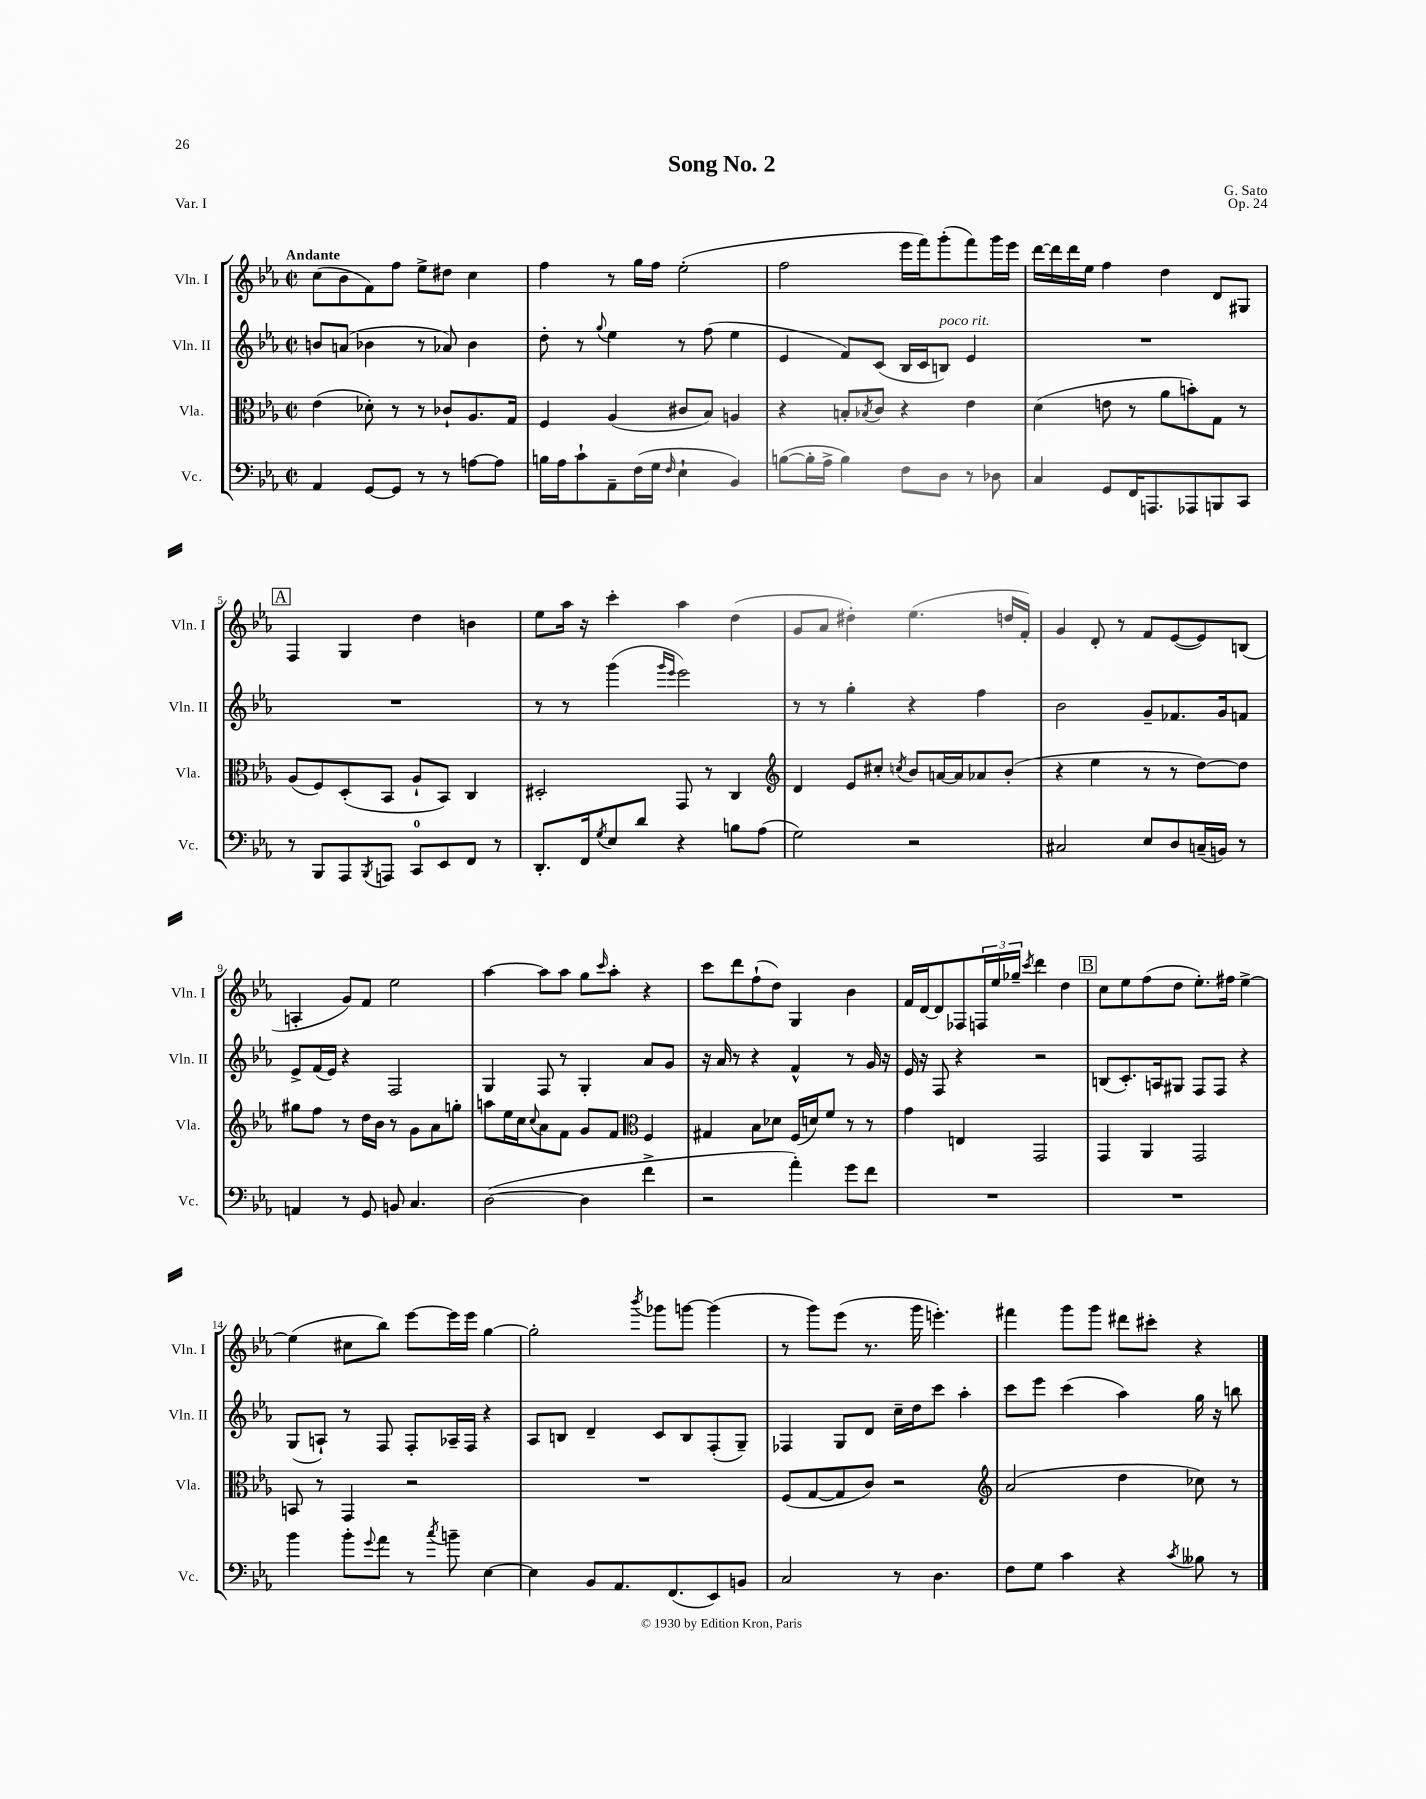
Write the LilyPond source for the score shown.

\header { title = "Song No. 2" composer = "G. Sato" opus = "Op. 24" piece = "Var. I" }
<<
\new StaffGroup <<
\new Staff = "s0" \with { instrumentName = "Vln. I" shortInstrumentName = "Vln. I" } {
    \clef treble \key ees \major \defaultTimeSignature \time 2/2 \tempo "Andante"
    c''8( bes'8 f'8) f''8 ees''8-> dis''8 c''4 |
    f''4 r8 g''16 f''16 ees''2-.( |
    f''2 ees'''16 f'''16) g'''8-.( f'''8) g'''16 ees'''16 |
    d'''16~ d'''16 d'''16 ees''16 f''4 d''4 d'8 gis8 |
    \mark \markup { \box "A" } f4 g4 d''4 b'4 |
    ees''8 aes''16 r16 c'''4-. aes''4 d''4( |
    g'8 aes'8 dis''4-.) ees''4.( d''16 f'16-.) |
    g'4 d'8-. r8 f'8 ees'8~( ees'8) b8( |
    a4-. g'8) f'8 ees''2 |
    aes''4~ aes''8 aes''8 g''8 \grace { c'''16 } aes''8-. r4 |
    c'''8 d'''8 f''8-!( d''8) g4 bes'4 |
    f'16 d'16~ d'8 fes8 \tuplet 3/2 { f16 ees''16 ges''16-- } \acciaccatura { c'''8 } d'''4 d''4 |
    \mark \markup { \box "B" } c''8 ees''8 f''8( d''8 ees''8.-.) fis''16 ees''4~-> |
    ees''4( cis''8 bes''8) ees'''8~ ees'''16 ees'''16 g''4~ |
    g''2-. \acciaccatura { bes'''8 } ges'''8 g'''8~ g'''4( |
    r8 g'''8) ees'''8( r8. g'''16 e'''4.-.) |
    fis'''4 g'''8 g'''8 dis'''8 cis'''8-. r4 \bar "|." |
}
\new Staff = "s1" \with { instrumentName = "Vln. II" shortInstrumentName = "Vln. II" } {
    \clef treble \key ees \major \defaultTimeSignature \time 2/2
    b'8 a'8( bes'4 r8 aes'8) bes'4 |
    d''8-. r8 \appoggiatura { g''8 } ees''4 r8 f''8( ees''4 |
    ees'4 f'8) c'8( bes16 c'16 b8^\markup { \italic "poco rit." }) ees'4 |
    R1 |
    \mark \markup { \box "A" } R1 |
    r8 r8 g'''4( \grace { g'''16 ees'''16 } ees'''2) |
    r8 r8 g''4-. r4 f''4 |
    bes'2 g'8-- fes'8. g'16 f'8 |
    ees'8-> f'16( ees'16) r4 f2 |
    g4 f8 r8 g4-. aes'8 g'8 |
    r16 aes'16 r8 r4 f'4-^ r8 g'16 r16 |
    ees'16 r16 f8 r4 r2 |
    \mark \markup { \box "B" } b8( c'8.-.) a16 gis8 f8 f8 r4 |
    g8( a8-!) r8 f8 f8-. aes16-- f16 r4 |
    aes8 b8 d'4-- c'8 b8 f8-.( g8--) |
    fes4 g8 d'8 c''16-- d''16 c'''8 aes''4-. |
    c'''8 ees'''8 c'''4( aes''4) g''16 r16 b''8 \bar "|." |
}
\new Staff = "s2" \with { instrumentName = "Vla." shortInstrumentName = "Vla." } {
    \clef alto \key ees \major \defaultTimeSignature \time 2/2
    ees'4( des'8-.) r8 r8 ces'8-! aes8. g16 |
    f4 aes4( cis'8 bes8) a4 |
    r4 b8-. \acciaccatura { bes8 } c'8 r4 ees'4 |
    d'4( e'8 r8 aes'8 b'8-.) g8 r8 |
    \mark \markup { \box "A" } aes8( f8) d8-.( bes,8 aes8-! bes,8) c4 |
    dis2-. g,8 r8 c4 |
    \clef treble d'4 ees'8 cis''8-. \acciaccatura { c''8 } bes'8 a'16~ a'16 aes'8 bes'8-.( |
    r4 ees''4 r8 r8 d''8~) d''8 |
    gis''8 f''8 r8 d''16 bes'16 r8 g'8 aes'8 g''8-. |
    a''8 ees''16 c''16 \appoggiatura { c''8 } aes'8 f'8 g'8 f'8 \clef alto f4 |
    gis4 bes8 des'8 f16( d'16) f'8 r8 r8 |
    g'4 e4 g,2 |
    \mark \markup { \box "B" } g,4 aes,4 g,2 |
    b,8 r8 g,4 r2 |
    R1 |
    f8( g8~ g8 c'8) r2 |
    \clef treble aes'2( d''4 ces''8) r8 \bar "|." |
}
\new Staff = "s3" \with { instrumentName = "Vc." shortInstrumentName = "Vc." } {
    \clef bass \key ees \major \defaultTimeSignature \time 2/2
    aes,4 g,8~ g,8 r8 r8 a8~ a8 |
    b16 aes16 c'8-! aes,8-- f16( g16 \grace { f16 } ees4-! bes,4) |
    b8~( b16-. aes16-> b4) f8 d8 r8 des8 |
    c4 g,8 f,16 a,,8. aes,,8 b,,8 c,8 |
    \mark \markup { \box "A" } r8 bes,,8 aes,,8 \acciaccatura { bes,,8 } a,,8 c,8-0 ees,8 f,8 r8 |
    d,8.-. f,16 \acciaccatura { g8 } ees8 d'8 r4 b8 aes8( |
    g2) r2 |
    cis2 ees8 d8 c16--( b,16) r8 |
    a,4 r8 g,8 b,8 c4. |
    d2~( d4 f'4-> |
    r2 aes'4-.) g'8 f'8 |
    R1 |
    \mark \markup { \box "B" } R1 |
    bes'4 bes'8-. \appoggiatura { g'8 } aes'8 r8 \acciaccatura { c''8 } b'8-- ees4~ |
    ees4 bes,8 aes,8. f,8.( ees,8) b,8 |
    c2 r8 d4. |
    f8 g8 c'4 r4 \acciaccatura { c'8 } beses8 r8 \bar "|." |
}
>>
>>
